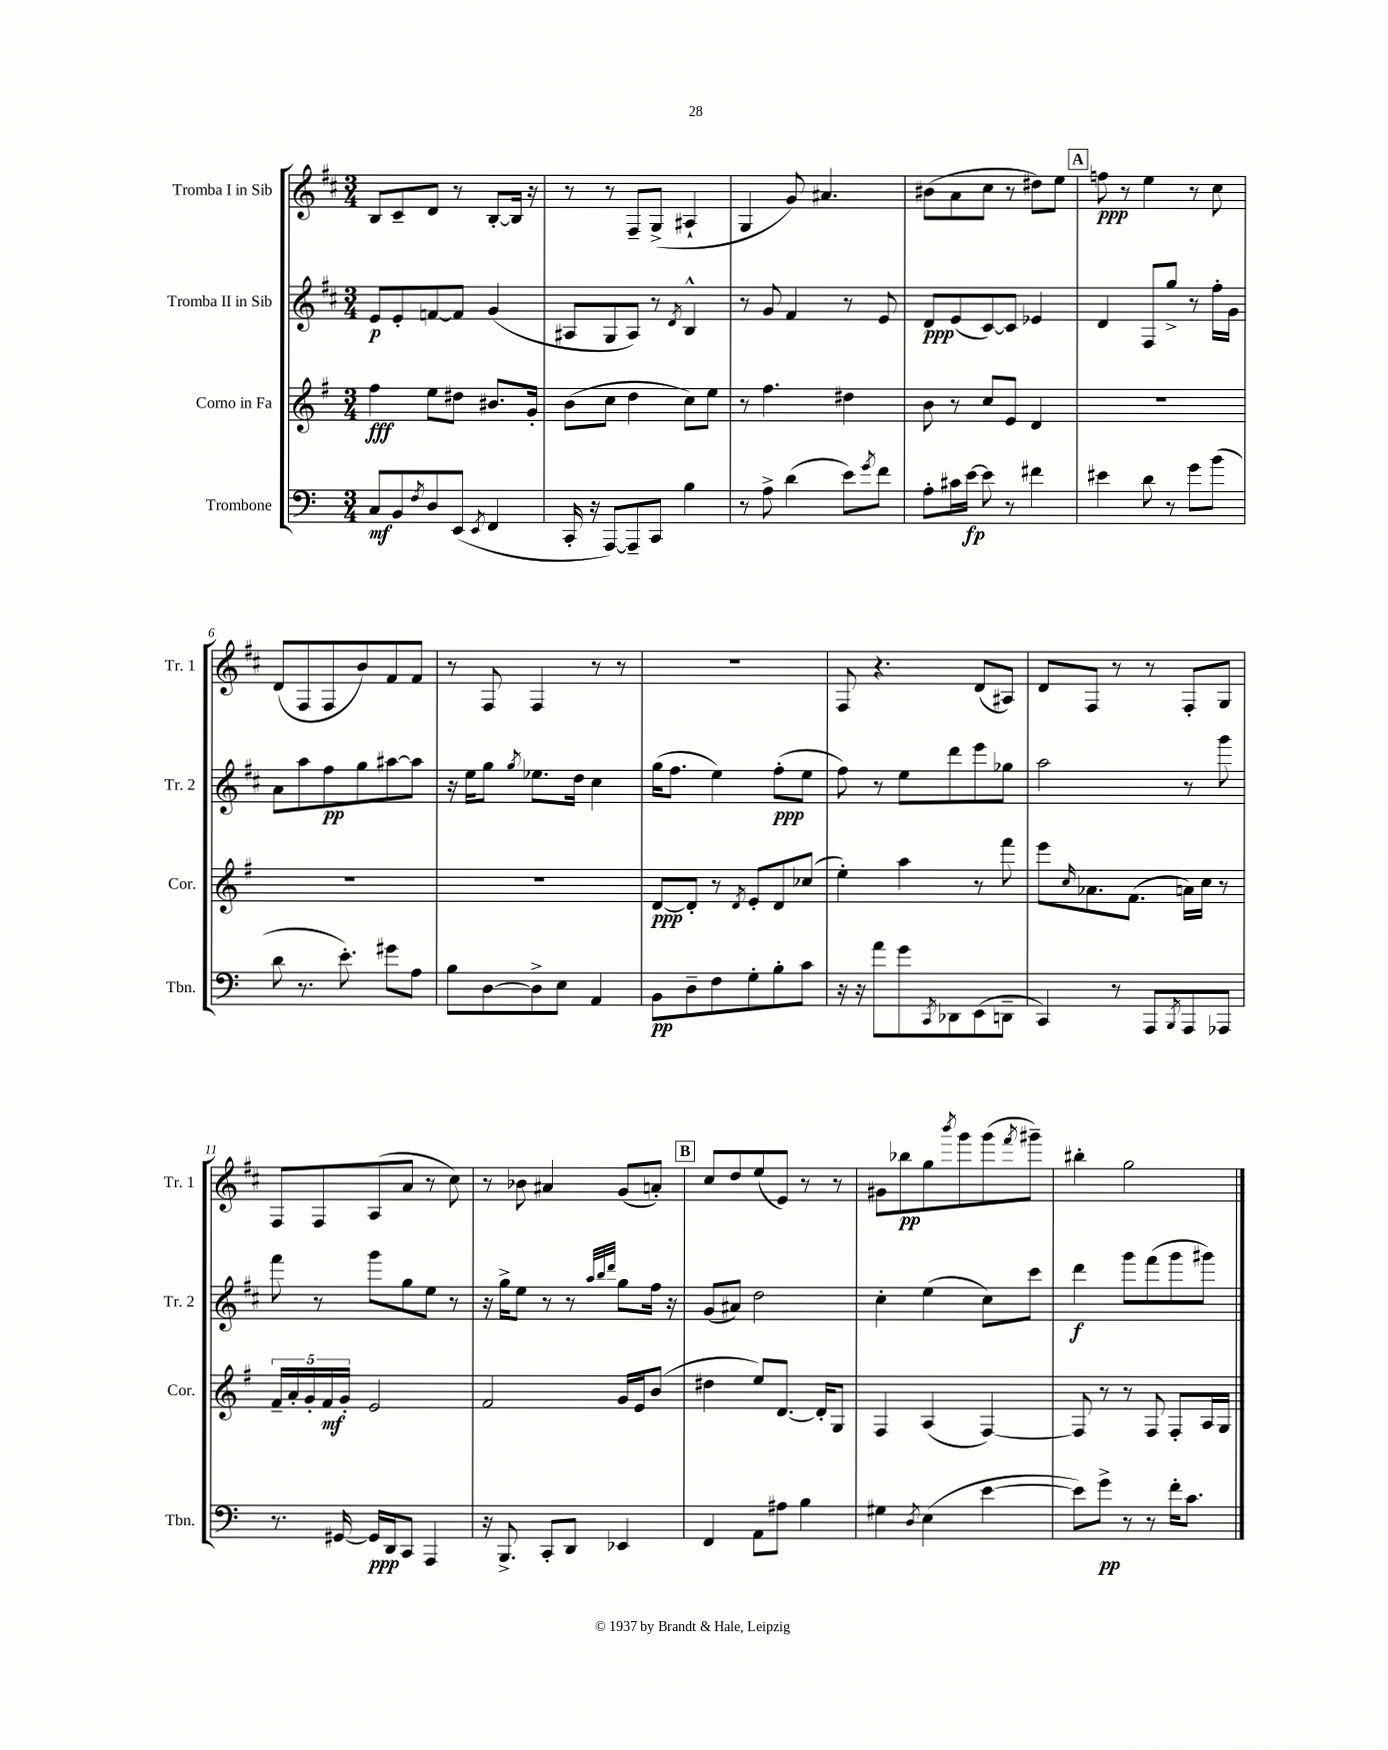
<<
\new StaffGroup <<
\new Staff = "s0" \with { instrumentName = "Tromba I in Sib" shortInstrumentName = "Tr. 1" } {
    \clef treble \key d \major \numericTimeSignature \time 3/4
    b8 cis'8-- d'8 r8 b8~-. b16 r16 |
    r8 r8 fis8-- g8->( ais4-! |
    g4 g'8) ais'4. |
    bis'8( a'8 cis''8 r8 dis''8) e''8 |
    \mark \markup { \box "A" } f''8\ppp r8 e''4 r8 cis''8 |
    d'8( fis8 fis8 b'8) fis'8 fis'8 |
    r8 fis8 fis4 r8 r8 |
    R2. |
    fis8 r4. d'8( ais8) |
    d'8 fis8 r8 r8 fis8-. g8 |
    fis8 fis8 a8( a'8 r8 cis''8) |
    r8 bes'8 ais'4 g'8( a'8-.) |
    \mark \markup { \box "B" } cis''8 d''8 e''8( e'8) r8 r8 |
    gis'8 bes''8\pp g''8 \acciaccatura { b'''8 } g'''8 g'''8( \acciaccatura { fis'''8 } gis'''8--) |
    bis''4-. g''2 \bar "|." |
}
\new Staff = "s1" \with { instrumentName = "Tromba II in Sib" shortInstrumentName = "Tr. 2" } {
    \clef treble \key d \major \numericTimeSignature \time 3/4
    e'8\p e'8-. f'8~ f'8 g'4( |
    ais8 g8 ais8) r8 \acciaccatura { d'8 } b4-^ |
    r8 g'8 fis'4 r8 e'8 |
    d'8\ppp e'8( cis'8~) cis'8 ees'4 |
    \mark \markup { \box "A" } d'4 fis8 g''8-> r8 fis''16-. g'16 |
    a'8 a''8 fis''8\pp g''8 ais''8~ ais''8 |
    r16 e''16 g''8 \acciaccatura { g''8 } ees''8. d''16 cis''4 |
    g''16( fis''8. e''4) fis''8-.\ppp( e''8 |
    fis''8) r8 e''8 d'''8 e'''8 ges''8 |
    a''2 r8 g'''8 |
    fis'''8 r8 g'''8 g''8 e''8 r8 |
    r16 g''16-> e''8 r8 r8 \grace { a''32 b''32 d'''32 } g''8 fis''16 r16 |
    \mark \markup { \box "B" } g'8( ais'8) d''2 |
    cis''4-. e''4( cis''8) cis'''8 |
    d'''4\f g'''8 fis'''8( g'''8 gis'''8) \bar "|." |
}
\new Staff = "s2" \with { instrumentName = "Corno in Fa" shortInstrumentName = "Cor." } {
    \clef treble \key g \major \numericTimeSignature \time 3/4
    fis''4\fff e''8 dis''8 bis'8. g'16-. |
    b'8( c''8 d''4 c''8) e''8 |
    r8 fis''4. dis''4 |
    b'8 r8 c''8 e'8 d'4 |
    \mark \markup { \box "A" } R2. |
    R2. |
    R2. |
    d'8~\ppp d'8-. r8 \acciaccatura { d'8 } e'8-. d'8 ces''8( |
    e''4-.) a''4 r8 fis'''8 |
    e'''8 \grace { c''16 } aes'8. fis'8.( a'16) c''16 r8 |
    \tuplet 5/4 { fis'16-- a'16-. g'16-. fis'16\mf g'16-. } e'2 |
    fis'2 g'16 e'16 b'8( |
    \mark \markup { \box "B" } dis''4 e''8) d'8.~ d'16-. g8 |
    fis4 a4( fis4~) |
    fis8 r8 r8 fis8 fis8-. a16 g16 \bar "|." |
}
\new Staff = "s3" \with { instrumentName = "Trombone" shortInstrumentName = "Tbn." } {
    \clef bass \key c \major \numericTimeSignature \time 3/4
    c8\mf b,8 \acciaccatura { f8 } d8 e,8( \acciaccatura { e,8 } f,4 |
    c,16-. r16 a,,8~) a,,8-- c,8 b4 |
    r8 a8-> d'4( e'8) \acciaccatura { g'8 } f'8 |
    a8-. cis'16 e'16~\fp e'8 r8 fis'4 |
    \mark \markup { \box "A" } eis'4 d'8 r8 g'8 b'8( |
    d'8 r8. e'8.-.) gis'8 a8 |
    b8 d8~ d8-> e8 a,4 |
    b,8\pp d8-- f8 g8-. b8-. c'8 |
    r16 r16 a'8 g'8 \acciaccatura { c,8 } des,8 e,8( d,8-- |
    c,4) r8 a,,8 \acciaccatura { b,,8 } a,,8 aes,,8 |
    r8. gis,16~ gis,16\ppp d,16 c,8 a,,4 |
    r16 b,,8.-> c,8-. d,8 ees,4 |
    \mark \markup { \box "B" } f,4 a,8 ais8 b4 |
    gis4 \acciaccatura { d8 } e4( e'4~ |
    e'8) g'8->\pp r8 r8 f'16-. c'8. \bar "|." |
}
>>
>>
